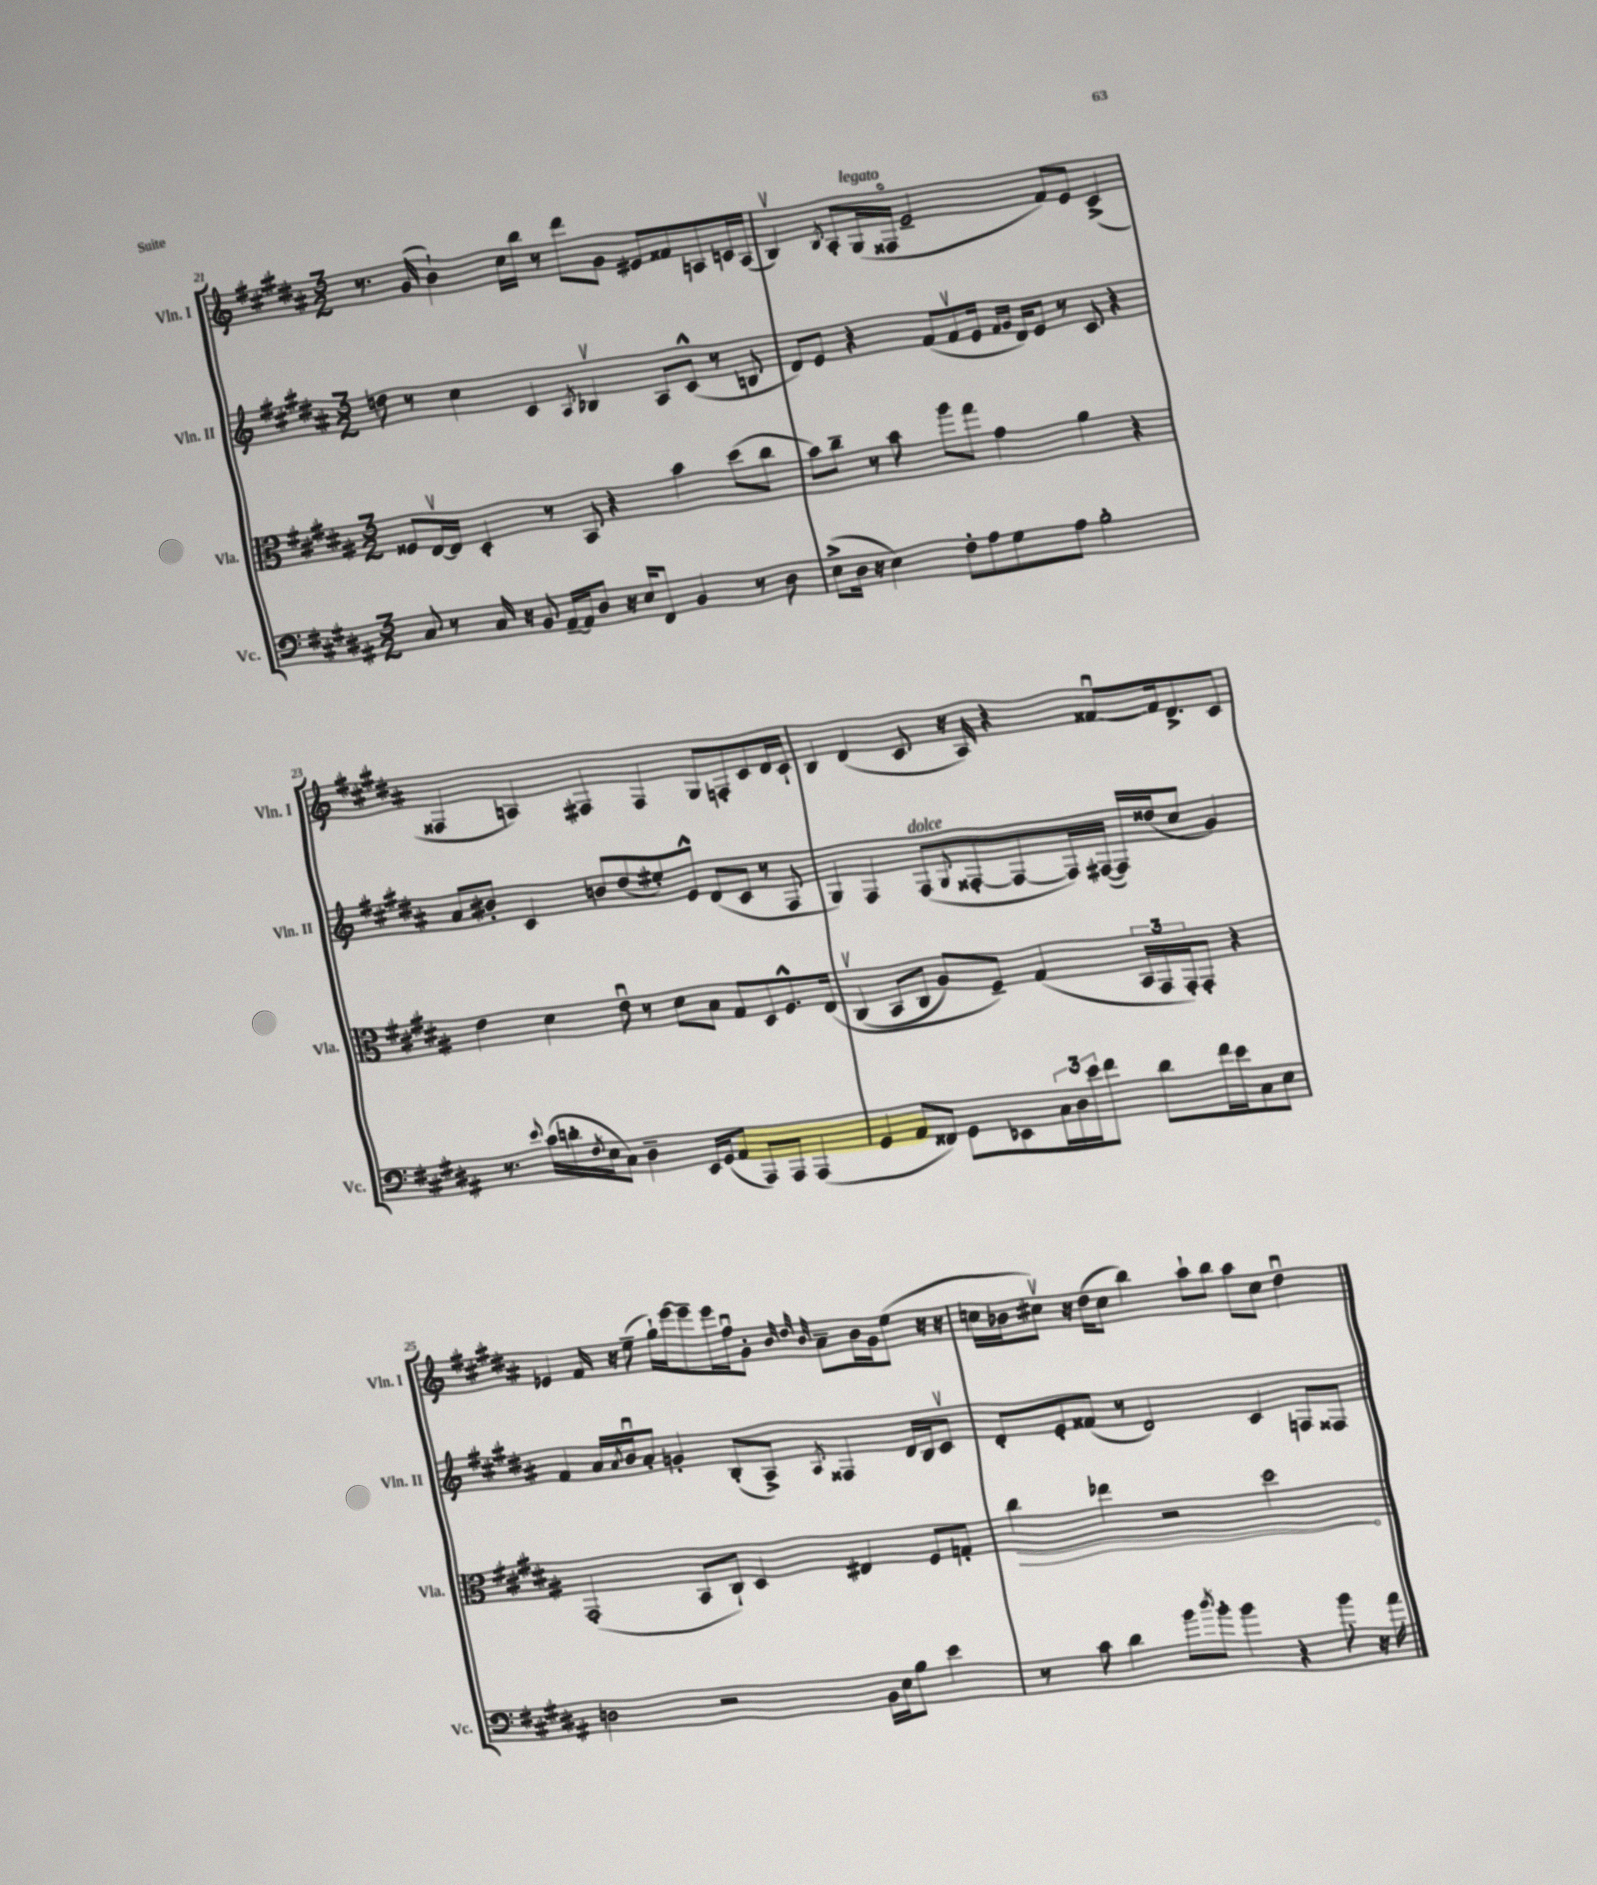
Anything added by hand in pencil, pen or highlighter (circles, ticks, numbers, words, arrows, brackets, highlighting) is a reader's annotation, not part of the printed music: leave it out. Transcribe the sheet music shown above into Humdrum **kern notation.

**kern	**kern	**kern	**kern
*staff4	*staff3	*staff2	*staff1
*clefF4	*clefC3	*clefG2	*clefG2
*k[f#c#g#d#a#]	*k[f#c#g#d#a#]	*k[f#c#g#d#a#]	*k[f#c#g#d#a#]
*M3/2	*M3/2	*M3/2	*M3/2
8C#	8F##	8dd	8.r
8r	[16Ev	8r	.
.	16E]	.	(16g#
16C#	4D#'	4cc#	4b`)
16r	.	.	.
8BB	.	.	.
[16AA#~	8r	4c#	16cc#
16AA#]	.	.	16bb
8D#	8BB	.	8r
.	.	8qA#	.
16r	4r	4B-v	8ddd#
16E	.	.	.
8FF#	.	.	8g#
4BB	4b	8A#	8e#
.	.	(8c#^^	8f##
8r	(8dd#	8r	8A
8D#	8cc#	8B	16c
.	.	.	(16A
=	=	=	=
(8E^	8b)	8d#)	4Bv)
16D#	8cc#~	8e	.
16r	.	.	.
.	.	.	8qB
4E)	8r	4r	8A#'
.	8b	.	(16G#
.	.	.	16F##o
8F#'	8aa#	(8f#	2e~
8A#	8gg#	8f#v	.
8G#	4g#	16e	.
.	.	16qqf#	.
.	.	16qqg#	.
.	.	16d#)	.
8A#	.	8e	.
2B'	4a#	8r	8f#)
.	.	8c#	8e
.	4r	4r	(4c#^
=	=	=	=
8.r	4e	8a#	4F##
.	.	8b#'	.
8qqe	.	.	.
(16c#	.	.	.
16d'	4d#	4c#	4A)
8qF#	.	.	.
16E	.	.	.
8C#)	.	.	.
4D#~	8eu	8b	4F#
.	8r	(8dd#	.
16EE	8d#	8ee#')	4F#
(16GG#	.	.	.
8AA#	8B	8e^^	.
8AAA#)	8G#	(8d#	8G#
8AAA#	8D#	8c#	8F'
(4AAA#	8.F#^^	8r	8c#
.	.	8F#	16d#
.	&(16E	.	16c#`
=	=	=	=
4GG#	(4C#v	4G#)	4B
8AA#	8BB	4F#	(4d#
8FF##)	8C#	.	.
8GG#	8A#)	(8F#	8c#
.	.	8qqG#	.
8EE-	8F#~&)	[8F##'	16r
.	.	.	16A#)
24C#	(4G#	8F##_	4r
24D#	.	.	.
24e	.	.	.
8f#	.	16F##])	.
.	.	([16F#	.
8d#	24BB	16F#])	[8f##u
.	24GG#	.	.
.	.	(16dd##	.
.	24GG#')	.	.
16f#	8GG#'	8cc#	16f##]
16e	.	.	8.d#^
8C#	4r	4g#)	.
8E	.	.	8c#
=	=	=	=
2D	(2GG#'	4f#	4e-
.	.	16a#	16f#
.	.	8qa#	.
.	.	16bu	16r
.	.	8a#'	(8ee~
2r	8BB	4g'	16gg#`)
.	.	.	[16eee
.	8C#`)	.	8eee~]
.	4D#	(8B'	16eee
.	.	.	16ff#u
.	.	8A#^)	8g#'
.	.	.	32qqb
.	.	.	32qqdd#
.	.	8qA#	32qqb
16BB	4E#	4F##	8a#~
16E	.	.	.
8B	.	.	16b
.	.	.	16g#
4e	8F#	16d#	(8ee
.	.	16B	.
.	8G'	8c#v	16r
.	.	.	16r
=	=	=	=
8r	4cc#	8d#'	16cc
.	.	.	16b-
8c#	.	8e'	8cc#v)
4d#	4ee-	(8f##	16r
.	.	.	(16dd#
.	.	8r	8cc#
8b	2r	2d#)	4bb)
8qdd#	.	.	.
8b'	.	.	.
4b	.	.	8aa#`
.	.	.	8bb
4r	2dd#	4c#	8aa#
.	.	.	8cc#
8b	.	8F	4dd#u
16r	.	8F##	.
16a#	.	.	.
==	==	==	==
*-	*-	*-	*-
